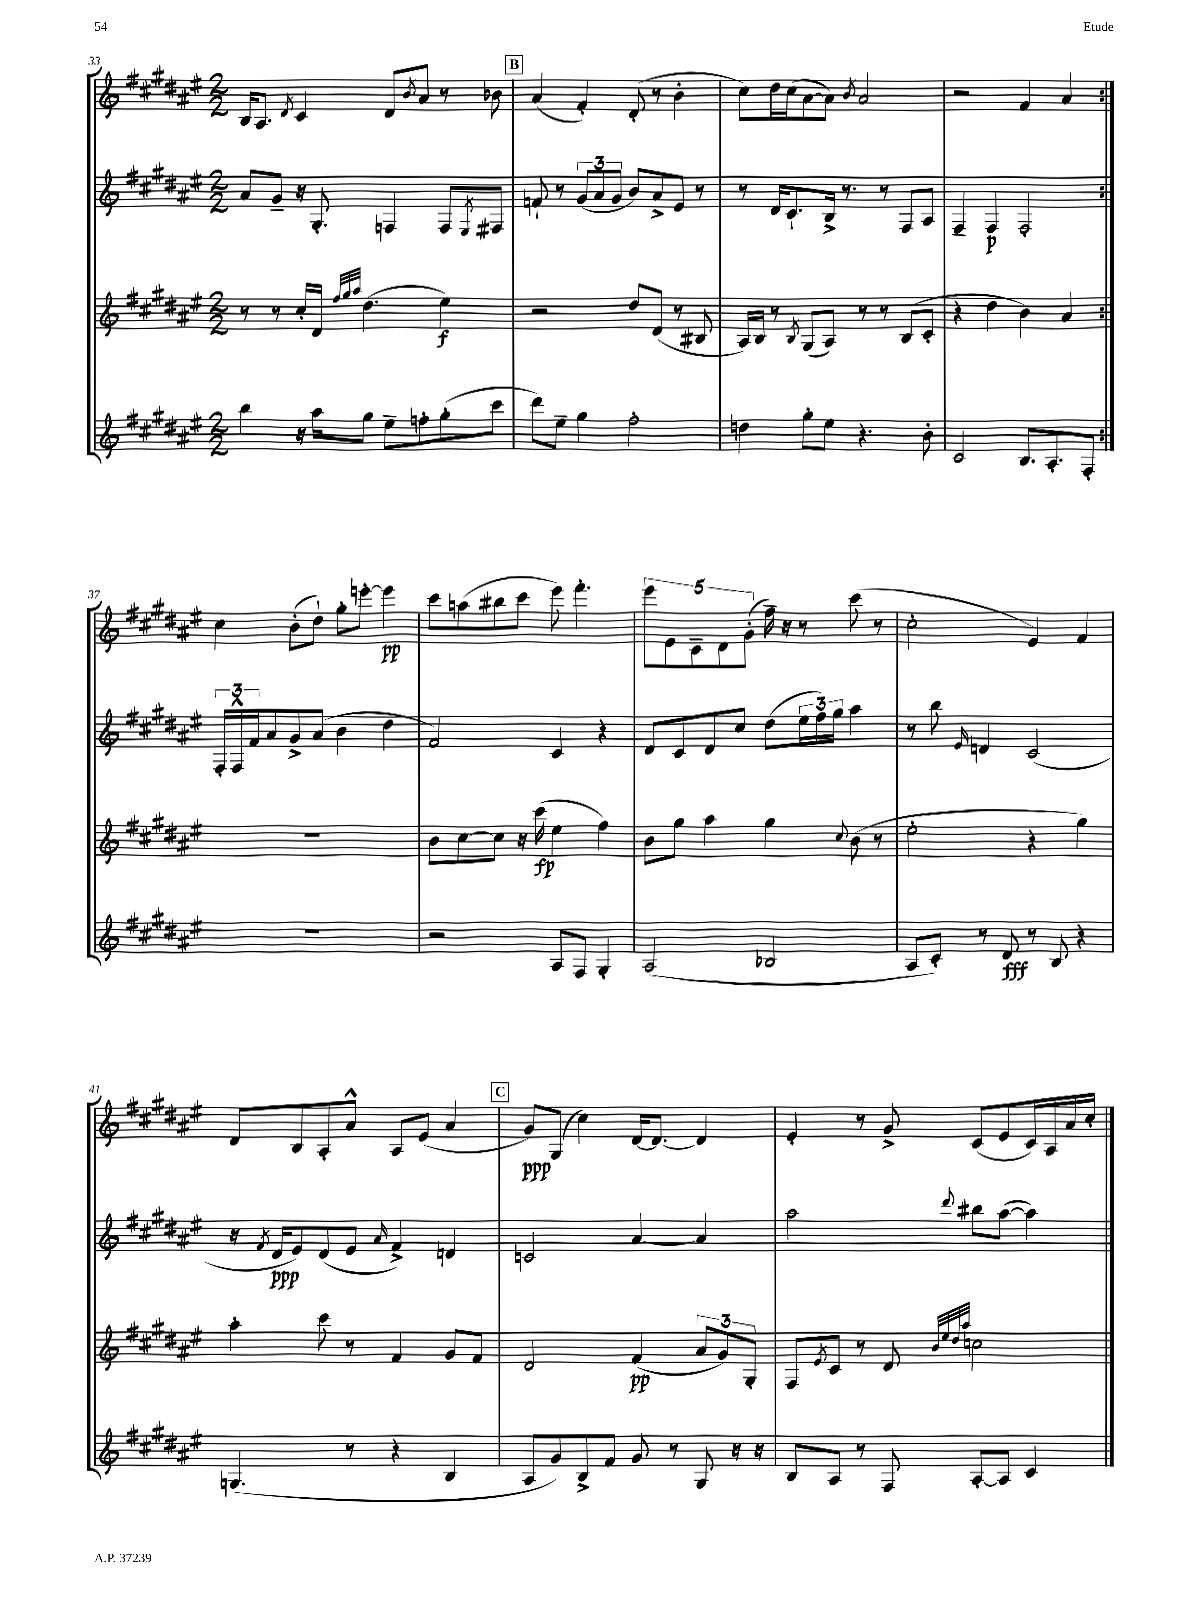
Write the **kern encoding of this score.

**kern	**dynam	**kern	**dynam	**kern	**dynam	**kern	**dynam
*part4	*part4	*part3	*part3	*part2	*part2	*part1	*part1
*staff4	*staff4	*staff3	*staff3	*staff2	*staff2	*staff1	*staff1
*clefG2	*	*clefG2	*	*clefG2	*	*clefG2	*
*k[f#c#g#d#a#e#]	*	*k[f#c#g#d#a#e#]	*	*k[f#c#g#d#a#e#]	*	*k[f#c#g#d#a#e#]	*
*M2/2	*	*M2/2	*	*M2/2	*	*M2/2	*
=33	=33	=33	=33	=33	=33	=33	=33
4bb\	.	8r	.	8a#/L	.	16B/KL	.
.	.	.	.	.	.	8.A#/J	.
.	.	8r	.	8g#~/J	.	.	.
.	.	.	.	.	.	8qd#/	.
16r	.	16cc#'/LL	.	16r	.	4c#/	.
16aa#\KL	.	16d#/JJ	.	8.G#'/	.	.	.
.	.	32qqff#/LLL	.	.	.	.	.
.	.	32qqgg#/	.	.	.	.	.
.	.	32qqaa#/JJJ	.	.	.	.	.
8gg#\J	.	(4.dd#\	.	.	.	.	.
8ee#~\L	.	.	.	4Fn/	.	8d#/L	.
.	.	.	.	.	.	8qb/	.
8ffn'\	.	.	.	.	.	8a#/J	.
(8gg#'\	.	4ee#\)	f	8F/L	.	8r	.
.	.	.	.	8qE#/	.	.	.
8ccc#\J	.	.	.	8F#X/J	.	8b-X\	.
!!LO:REH:place=s1:t=B
=34	=34	=34	=34	=34	=34	=34	=34
8ddd#\L)	.	2r	.	8fn`/	.	(4a#/	.
8ee#~\J	.	.	.	8r	.	.	.
4gg#\	.	.	.	(12g#/L	.	4f#'/)	.
.	.	.	.	12a#/	.	.	.
.	.	.	.	12g#/J	.	.	.
2ff#'\	.	8dd#/L	.	8b/L)	.	(8d#'/	.
.	.	(8d#/J	.	8a#^/	.	8r	.
.	.	8r	.	8e#/J	.	4b'\	.
.	.	8B#X/	.	8r	.	.	.
=35	=35	=35	=35	=35	=35	=35	=35
4ddn\	.	16A#/LL)	.	8r	.	8cc#\L)	.
.	.	16B/JJ	.	.	.	.	.
.	.	8r	.	16d#/KL	.	16dd#\L	.
.	.	.	.	8.c#`/	.	(16cc#\J	.
.	.	8qB/	.	.	.	.	.
8gg#'\L	.	(8G#/L	.	.	.	[8a#\	.
8ee#\J	.	8A#/J)	.	16B^/Jk	.	8a#\J])	.
.	.	.	.	8.r	.	.	.
.	.	.	.	.	.	8qb/	.
4.r	.	8r	.	.	.	2a#/	.
.	.	8r	.	8r	.	.	.
.	.	(8B/L	.	8F#/L	.	.	.
8b'\	.	8c#'/J	.	8A#/J	.	.	.
=36	=36	=36	=36	=36	=36	=36	=36
2c#/	.	4r	.	4F#~/	.	2r	.
.	.	4dd#\	.	4F#/	p	.	.
8.B/L	.	4b\)	.	2F#'/	.	4f#/	.
8.A#'/	.	.	.	.	.	.	.
.	.	4a#/	.	.	.	4a#/	.
8F#'/J	.	.	.	.	.	.	.
!!LO:LB:g=z
=37:|!	=37:|!	=37:|!	=37:|!	=37:|!	=37:|!	=37:|!	=37:|!
1r	.	1r	.	24F#'/LL	.	4cc#\	.
.	.	.	.	24F#^^/	.	.	.
.	.	.	.	24f#/J	.	.	.
.	.	.	.	8a#/	.	.	.
.	.	.	.	8g#^/	.	(8b'\L	.
.	.	.	.	(8a#/J	.	8dd#`\J)	.
.	.	.	.	4b\	.	8gg#'\L	.
.	.	.	.	.	.	[8eeen'\J	.
.	.	.	.	4dd#\	.	4eee\]	pp
=38	=38	=38	=38	=38	=38	=38	=38
2r	.	8b\L	.	2f#/)	.	8ccc#\L	.
.	.	[8cc#\	.	.	.	(8aan\	.
.	.	8cc#\J]	.	.	.	8bb#X\	.
.	.	16r	.	.	.	8ccc#\J	.
.	.	(16ccc#\	fp	.	.	.	.
8A#/L	.	4ee#\	.	4c#/	.	8eee#\)	.
8F#/J	.	.	.	.	.	4.fff#'\	.
4G#'/	.	4ff#\)	.	4r	.	.	.
=39	=39	=39	=39	=39	=39	=39	=39
(2A#/	.	8b\L	.	8d#/L	.	10eee#\L	.
.	.	.	.	.	.	10e#\	.
.	.	8gg#\J	.	8c#/	.	.	.
.	.	.	.	.	.	10c#~\	.
.	.	4aa#\	.	8d#/	.	.	.
.	.	.	.	.	.	10d#\	.
.	.	.	.	8cc#/J	.	.	.
.	.	.	.	.	.	(10g#'\J	.
2B-X/	.	4gg#\	.	(8dd#\L	.	16ff#~\)	.
.	.	.	.	.	.	16r	.
.	.	.	.	24ee#\L	.	8r	.
.	.	.	.	24ff#\)	.	.	.
.	.	.	.	24gg#\JJ	.	.	.
.	.	8qqcc#/	.	.	.	.	.
.	.	(8b\	.	4aa#\	.	(8ccc#\	.
.	.	8r	.	.	.	8r	.
=40	=40	=40	=40	=40	=40	=40	=40
8A#/L	.	2ee#'\	.	8r	.	2cc#'\	.
8c#'/J)	.	.	.	8bb\	.	.	.
.	.	.	.	16qqe#/	.	.	.
8r	.	.	.	4dn/	.	.	.
8d#/	fff	.	.	.	.	.	.
8r	.	4r	.	(2c#/	.	4e#/)	.
8B/	.	.	.	.	.	.	.
4r	.	4gg#\)	.	.	.	4f#/	.
!!LO:LB:g=z
=41	=41	=41	=41	=41	=41	=41	=41
(4.Gn/	.	4aa#'\	.	16r	.	8d#/L	.
.	.	.	.	8qf#/	.	.	.
.	.	.	.	16d#/KL	ppp	.	.
.	.	.	.	8e#/)	.	8B/	.
.	.	8ccc#\	.	(8d#/	.	8A#'/	.
8r	.	8r	.	8e#/J	.	8a#^^/J	.
.	.	.	.	16qqa#/	.	.	.
4r	.	4f#/	.	4f#^/)	.	8A#/L	.
.	.	.	.	.	.	(8e#/J	.
4B/	.	8g#/L	.	4dn/	.	4a#/	.
.	.	8f#/J	.	.	.	.	.
!!LO:REH:place=s1:t=C
=42	=42	=42	=42	=42	=42	=42	=42
8A#/L	.	2d#/	.	2cn/	.	8g#/L)	ppp
8g#/)	.	.	.	.	.	(8G#/J	.
8B^/	.	.	.	.	.	4cc#\)	.
8f#/J	.	.	.	.	.	.	.
8g#/	.	(4f#/	pp	[4a#/	.	[16d#/KL	.
.	.	.	.	.	.	8.d#/J_	.
8r	.	.	.	.	.	.	.
8G#/	.	12a#/L	.	4a#/]	.	4d#/]	.
.	.	12g#/)	.	.	.	.	.
16r	.	.	.	.	.	.	.
.	.	12G#'/J	.	.	.	.	.
16r	.	.	.	.	.	.	.
=43	=43	=43	=43	=43	=43	=43	=43
8B/L	.	8F#/L	.	2aa#\	.	4e#'/	.
.	.	8qe#/	.	.	.	.	.
8A#/J	.	8c#/J	.	.	.	.	.
8r	.	8r	.	.	.	8r	.
8F#/	.	8d#/	.	.	.	8g#^/	.
.	.	32qqb/LLL	.	.	.	.	.
.	.	32qqee#/	.	.	.	.	.
.	.	32qqdd#/	.	.	.	.	.
.	.	32qqaa#/JJJ	.	8qqddd#/	.	.	.
[8A#'/L	.	2ccn\	.	8bb#X\L	.	(8c#/L	.
8A#/J]	.	.	.	([8aa#\J	.	8e#/	.
4c#/	.	.	.	4aa#\])	.	16c#/L)	.
.	.	.	.	.	.	16A#/	.
.	.	.	.	.	.	16a#/	.
.	.	.	.	.	.	16cc#'/JJ	.
==	==	==	==	==	==	==	==
*-	*-	*-	*-	*-	*-	*-	*-
